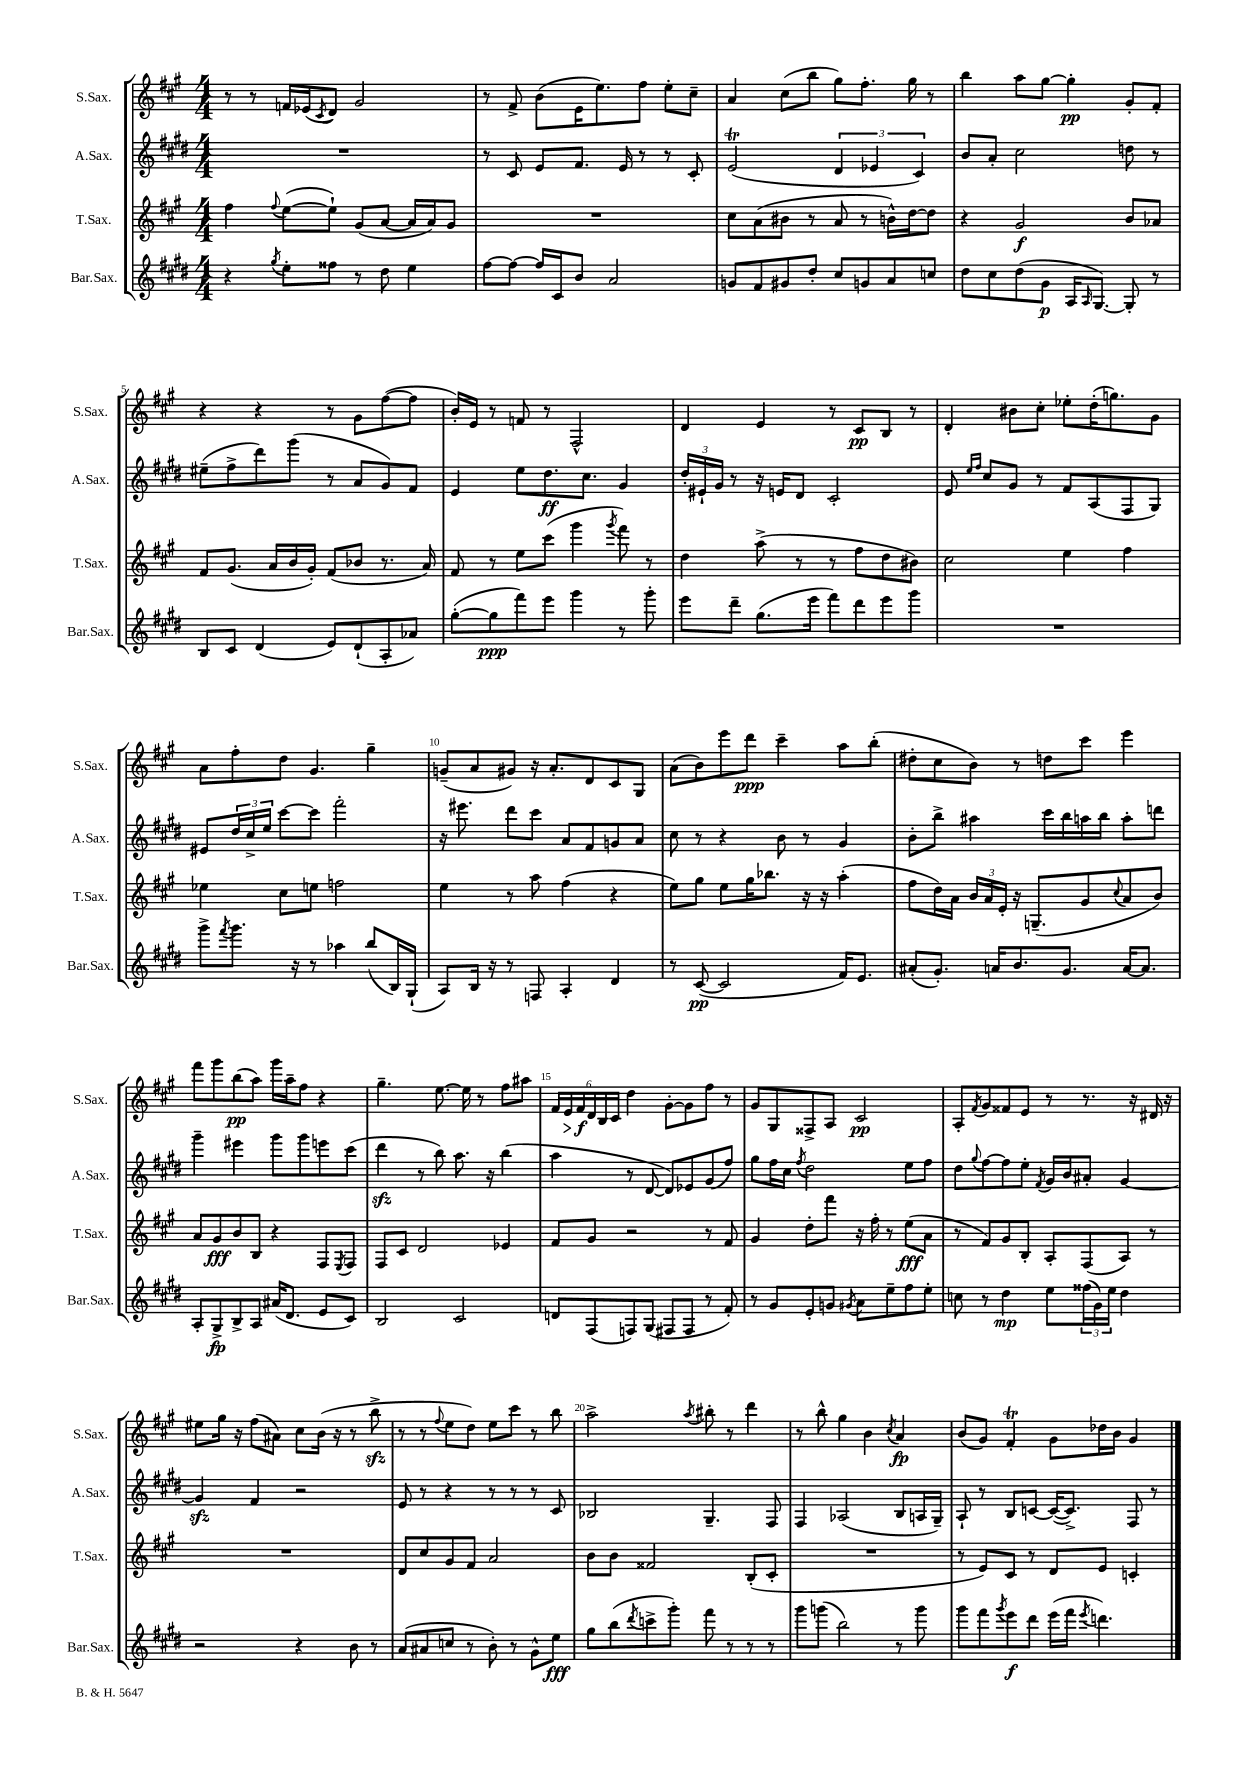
<<
\new StaffGroup <<
\new Staff = "s0" \with { instrumentName = "S.Sax." shortInstrumentName = "S.Sax." } {
    \clef treble \key a \major \numericTimeSignature \time 4/4
    r8 r8 f'16 ees'16( \acciaccatura { cis'8 } d'8) gis'2 |
    r8 fis'8-> b'8( e'16 e''8.) fis''8 e''8-. cis''8-- |
    a'4 cis''8( b''8 gis''8) fis''8.-. gis''16 r8 |
    b''4 a''8 gis''8~ gis''4-.\pp gis'8-. fis'8-. |
    r4 r4 r8 gis'8 fis''8~( fis''8 |
    b'16-.) e'16 r8 f'8 r8 fis2-^ |
    d'4 e'4 r8 cis'8\pp b8 r8 |
    d'4-. bis'8 cis''8-. ees''8-. d''16-.( g''8.) gis'8 |
    a'8 fis''8-. d''8 gis'4. gis''4-- |
    g'8--( a'8 gis'8) r16 a'8.-. d'8 cis'8 gis8 |
    a'8( b'8) e'''8 d'''8\ppp cis'''4-- a''8 b''8-.( |
    dis''8-. cis''8 b'8) r8 d''8 cis'''8 e'''4 |
    fis'''8 gis'''8 b''8\pp( a''8) gis'''16 a''16-- fis''8 r4 |
    gis''4.-- e''8.~ e''16 r8 fis''8 ais''8 |
    \tuplet 6/4 { fis'16 e'16\> fis'16\f\! d'16 b16 cis'16 } d''4 gis'8~-. gis'8 fis''8 r8 |
    gis'8 gis8 fisis8-> a8 cis'2\pp |
    a8-. \acciaccatura { fis'8 } gis'8 fisis'8 e'8 r8 r8. r16 dis'16 r16 |
    eis''8 gis''16 r16 fis''8( ais'8) cis''8 b'16( r16 r8 b''8->\sfz |
    r8 r8 \appoggiatura { fis''8 } e''8 d''8) e''8 cis'''8 r8 b''8 |
    a''2-> \acciaccatura { a''8 } bis''8-. r8 d'''4 |
    r8 b''8-^ gis''4 b'4 \acciaccatura { cis''8 } a'4\fp |
    b'8( gis'8) fis'4-.\trill gis'8 des''16 b'16 gis'4 \bar "|." |
}
\new Staff = "s1" \with { instrumentName = "A.Sax." shortInstrumentName = "A.Sax." } {
    \clef treble \key e \major \numericTimeSignature \time 4/4
    R1 |
    r8 cis'8 e'8 fis'8. e'16 r8 r8 cis'8-. |
    e'2\trill( \tuplet 3/2 { dis'4 ees'4 cis'4) } |
    b'8 a'8-. cis''2 d''8 r8 |
    eis''8--( fis''8-> dis'''8) gis'''8( r8 a'8 gis'8) fis'8 |
    e'4 e''8 dis''8.\ff cis''8. gis'4 |
    \tuplet 3/2 { dis''16-. eis'16-! gis'16 } r8 r16 e'16 dis'8 cis'2-. |
    e'8 \grace { e''16 fis''16 } cis''8 gis'8 r8 fis'8 a8( fis8 gis8) |
    eis'8 \tuplet 3/2 { dis''16 cis''16-> e''16 } cis'''8~ cis'''8 fis'''2-. |
    r16 eis'''8. dis'''8 cis'''8 a'8 fis'8 g'8 a'8 |
    cis''8 r8 r4 b'8 r8 gis'4 |
    b'8-. b''8-> ais''4 cis'''16 b''16 a''16 b''16 a''8-. d'''8 |
    gis'''4-- eis'''4 gis'''8 gis'''8 e'''8 cis'''8( |
    dis'''4\sfz r8 b''8) a''8. r16 b''4( |
    a''4 r8 dis'8~ dis'8) ees'8 gis'8( fis''8) |
    gis''8 fis''16 cis''16 \acciaccatura { fis''8 } dis''2 e''8 fis''8 |
    dis''8 \appoggiatura { gis''8 } fis''8~ fis''8 e''8-. \acciaccatura { fis'8 } gis'16 b'16 ais'8-. gis'4~ |
    gis'4\sfz fis'4 r2 |
    e'8 r8 r4 r8 r8 r8 cis'8 |
    bes2 gis4.-- fis8 |
    fis4 aes2( b8 a16 gis16--) |
    a8-! r8 b8 c'8~ c'16~( c'8.->) fis8 r8 \bar "|." |
}
\new Staff = "s2" \with { instrumentName = "T.Sax." shortInstrumentName = "T.Sax." } {
    \clef treble \key a \major \numericTimeSignature \time 4/4
    fis''4 \appoggiatura { fis''8 } e''8~( e''8-!) gis'8( a'8~ a'16 a'16) gis'8 |
    R1 |
    cis''8 a'8( bis'8 r8 a'8 r8 b'16-^) d''16~ d''8 |
    r4 gis'2\f b'8 aes'8 |
    fis'8 gis'8.( a'16 b'16 gis'16-.) fis'8( bes'8 r8. a'16) |
    fis'8 r8 e''8 cis'''8( gis'''4 \acciaccatura { gis'''8 } fis'''8) r8 |
    d''4 a''8->( r8 r8 fis''8 d''8 bis'8) |
    cis''2 e''4 fis''4 |
    ees''4 cis''8 e''8 f''2 |
    e''4 r8 a''8 fis''4( r4 |
    e''8) gis''8 e''8 gis''16 bes''8. r16 r16 a''4-.( |
    fis''8 d''16) a'16 \tuplet 3/2 { b'16 a'16 e'16-. } r16 g8.--( gis'8 \appoggiatura { cis''8 } a'8 b'8) |
    a'8 gis'8\fff b'8 b8 r4 fis8 \acciaccatura { e8 } fis8 |
    fis8 cis'8 d'2 ees'4 |
    fis'8 gis'8 r2 r8 fis'8 |
    gis'4 d''8-. fis'''8 r16 fis''16-. r8 e''8\fff( a'8 |
    r8 fis'8) gis'8 b8-. a8-. fis8( a8) r8 |
    R1 |
    d'8 cis''8 gis'8 fis'8 a'2 |
    b'8 b'8 fisis'2 b8-.( cis'8-. |
    R1 |
    r8 e'8) cis'8 r8 d'8 e'8 c'4-. \bar "|." |
}
\new Staff = "s3" \with { instrumentName = "Bar.Sax." shortInstrumentName = "Bar.Sax." } {
    \clef treble \key e \major \numericTimeSignature \time 4/4
    r4 \acciaccatura { gis''8 } e''8-. fisis''8 r8 dis''8 e''4 |
    fis''8~ fis''8~ fis''16 cis'16 b'8 a'2 |
    g'8 fis'8 gis'8 dis''8-. cis''8 g'8 a'8 c''8 |
    dis''8 cis''8 dis''8( gis'8\p a16 \grace { a16 } gis8.~) gis8-. r8 |
    b8 cis'8 dis'4( e'8) dis'8-!( a8-. aes'8) |
    gis''8~-.( gis''8\ppp fis'''8) e'''8 gis'''4 r8 gis'''8-. |
    e'''8 dis'''8-- gis''8.( e'''16 fis'''8) dis'''8 e'''8 gis'''8 |
    R1 |
    gis'''8-> \acciaccatura { fis'''8 } gis'''8. r16 r8 aes''4 b''8( b16) gis16-!( |
    a8) b16 r16 r8 f8 a4-. dis'4 |
    r8 cis'8~\pp( cis'2 fis'16) e'8. |
    ais'8-.( gis'8.-.) a'16 b'8. gis'8. a'16~ a'8. |
    a8-. gis8->\fp b8-> a8 ais'16( dis'8. e'8 cis'8) |
    b2 cis'2 |
    d'8 fis8( f8) gis8( fis8 fis8 r8 fis'8-.) |
    r8 gis'8 e'8-. g'8 \acciaccatura { gis'8 } a'8 e''8-- fis''8 e''8-. |
    c''8 r8 dis''4\mp e''8 \tuplet 3/2 { fisis''16( gis'16) e''16 } dis''4 |
    r2 r4 b'8 r8 |
    a'8( ais'8 c''8 r8 b'8-.) r8 gis'8-^ e''8\fff |
    gis''8 b''8( \acciaccatura { dis'''8 } c'''8-> gis'''8-.) fis'''8 r8 r8 r8 |
    gis'''8 g'''8( b''2) r8 g'''8 |
    gis'''8 fis'''8 \acciaccatura { gis'''8 } e'''8\f dis'''8 e'''16( fis'''16 \acciaccatura { e'''8 } d'''4.) \bar "|." |
}
>>
>>
\layout { \context { \Score \override BarNumber.break-visibility = ##(#f #t #t) barNumberVisibility = #(every-nth-bar-number-visible 5) } }
